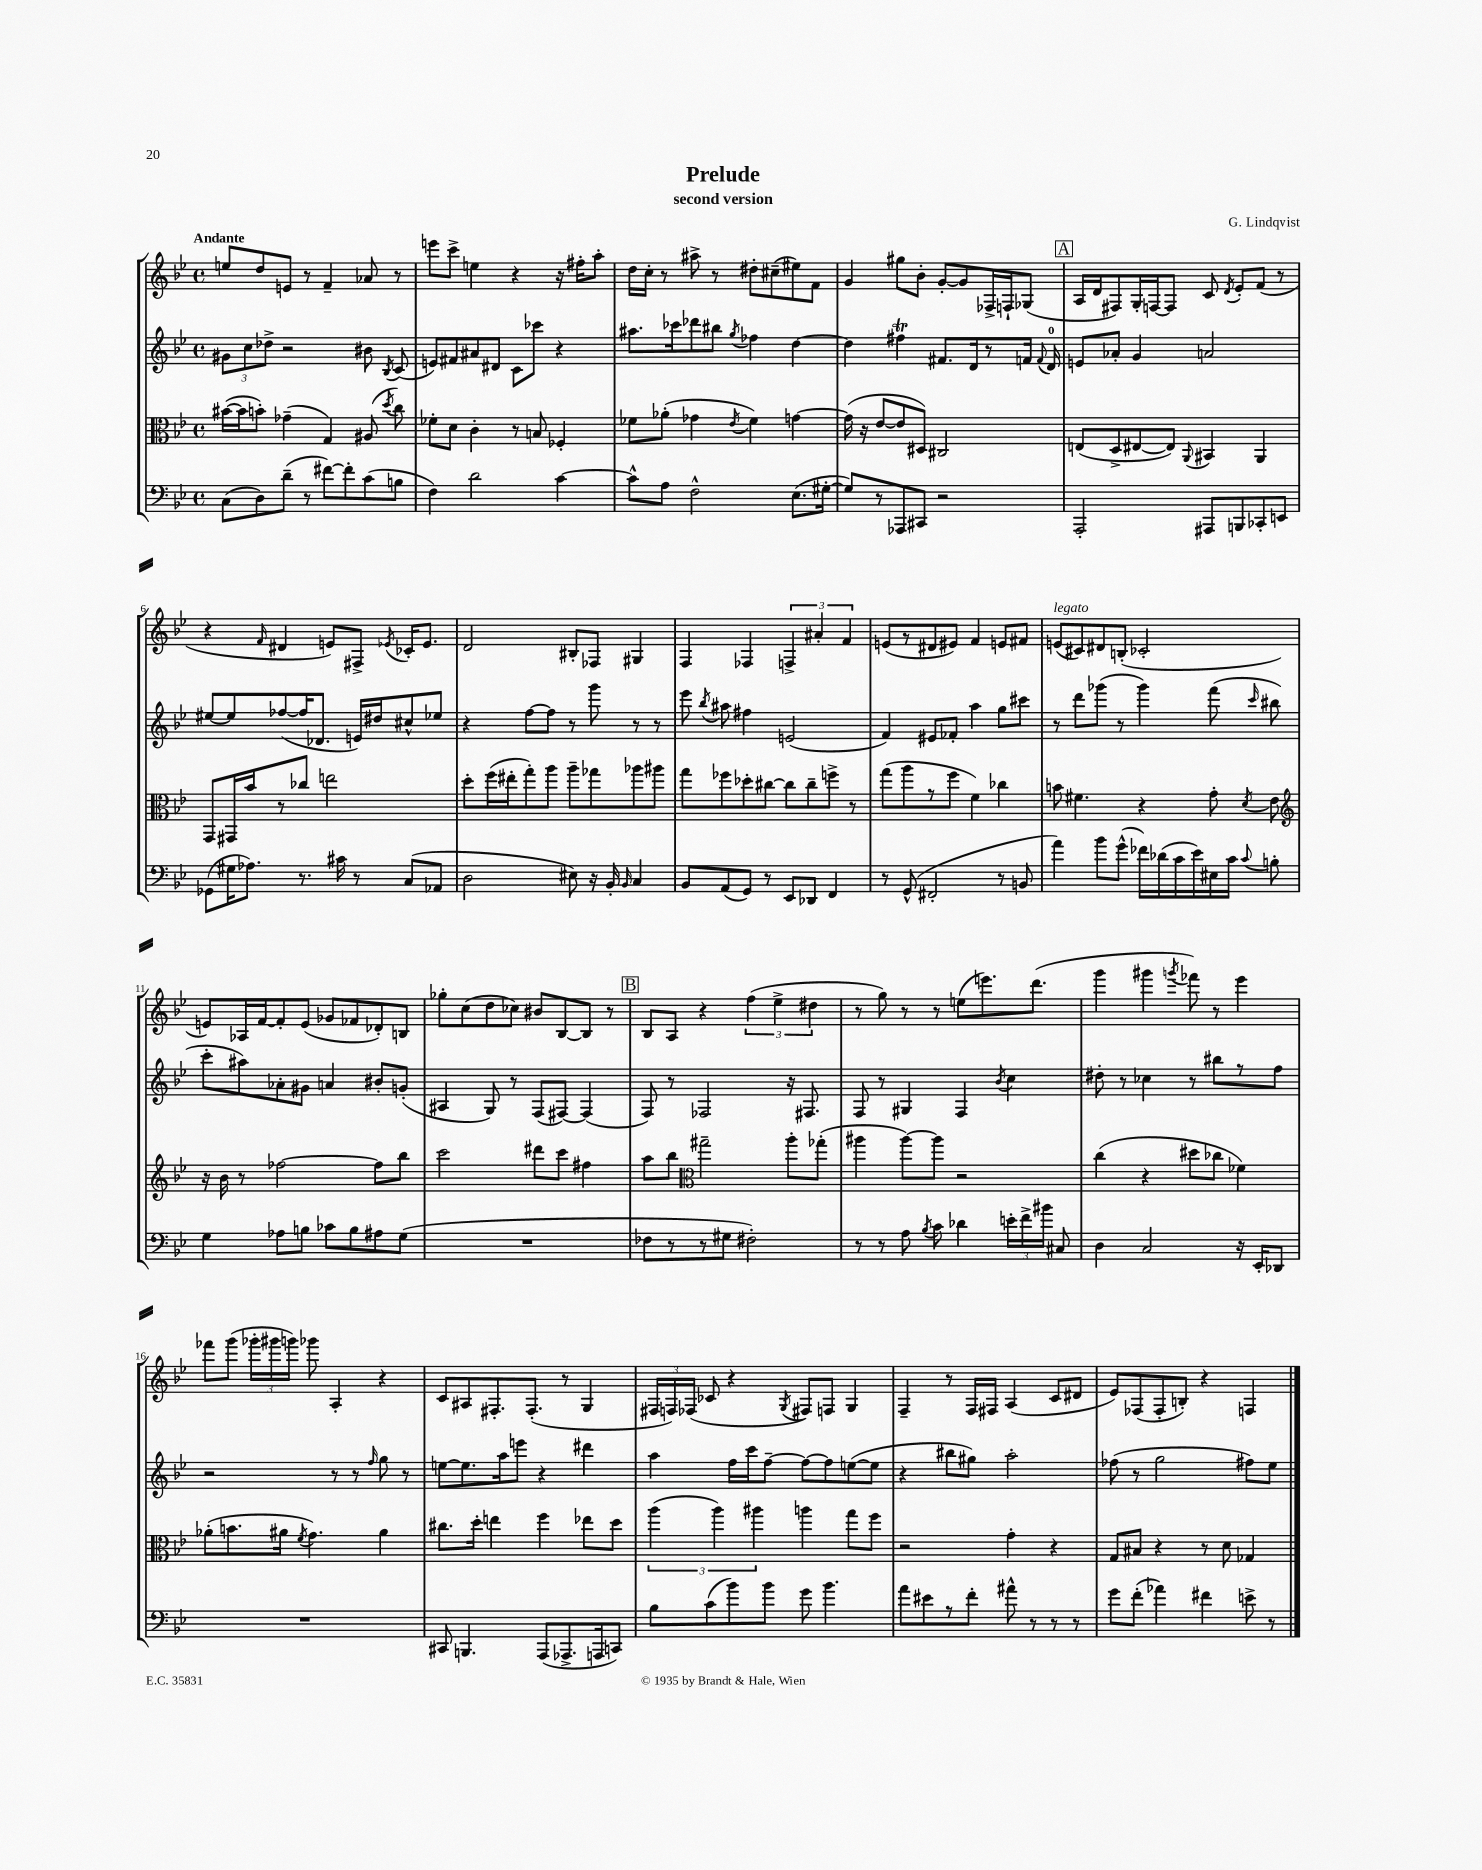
\header { title = "Prelude" composer = "G. Lindqvist" subtitle = "second version" }
<<
\new StaffGroup <<
\new Staff = "s0" {
    \clef treble \key bes \major \defaultTimeSignature \time 4/4 \tempo "Andante"
    \autoBeamOff e''8[ d''8 e'8] r8 f'4-- aes'8 r8 |
    e'''8[ c'''8]-> e''4 r4 r16 fis''16[-. a''8]-. |
    d''16[ c''16]-. r8 ais''8-> r8 dis''8[-. cis''8--( eis''8) f'8] |
    g'4 gis''8[ bes'8]-. g'8[~-. g'8 fes16-> f16-! ges8]( |
    \mark \markup { \box "A" } a16[ d'16 fis8) g16-. f16~ f8] c'8 \acciaccatura { d'8 } ees'8[-. f'8]( r8 |
    r4 \grace { f'16 } dis'4 e'8[) fis8]-> \acciaccatura { ees'8 } ces'16[-. ees'8.] |
    d'2 bis8[-. fes8] gis4 |
    f4 fes4 \tuplet 3/2 { f4-> ais'4-. f'4 } |
    e'8[( r8 dis'8 eis'8]) f'4 e'8[ fis'8] |
    e'8[^\markup { \italic "legato" }( cis'8) dis'8 b8]-.( ces'2-. |
    e'8[) aes16 f'16~ f'8-. e'8]( ges'8[ fes'8 des'8-.) b8] |
    ges''8[-. c''8( d''8 ces''8]) bis'8[ bes8~ bes8] r8 |
    \mark \markup { \box "B" } bes8[ a8] r4 \tuplet 3/2 { f''4( ees''4-> dis''4 } |
    r8 g''8) r8 r8 e''8[( e'''8.) d'''8.]( |
    g'''4 gis'''4 \acciaccatura { g'''8 } fes'''8) r8 ees'''4 |
    fes'''8[ g'''8]( \tuplet 3/2 { ges'''16[-. gis'''16 g'''16]) } ges'''8 a4-. r4 |
    c'8[ ais8 fis8.-. fis8.]-.( r8 g4 |
    \tuplet 3/2 { fis16[ f16) fes16]( } ces'8 r4 \acciaccatura { g8 } fis8[) f8] g4 |
    f4-- r8 f16[ fis16] a4( c'8[ dis'8] |
    ees'8[) fes8( fes8-. b8]-.) r4 f4 \bar "|." |
}
\new Staff = "s1" {
    \clef treble \key bes \major \defaultTimeSignature \time 4/4
    \autoBeamOff \tuplet 3/2 { gis'8[ c''8 des''8]-> } r2 bis'8 \acciaccatura { bes8 } c'8( |
    e'8[) fis'8 ais'8 dis'8] c'8[ ces'''8] r4 |
    ais''8.[ ces'''16 des'''8 bis''8] \acciaccatura { g''8 } fes''4 d''4~ |
    d''4 fis''4\trill fis'8.[ d'16 r8 f'16] \appoggiatura { f'8 } d'16-0 |
    \mark \markup { \box "A" } e'8[ aes'8]-. g'4 a'2 |
    eis''8[~ eis''8 fes''8~( fes''16 des'8.] e'16[) dis''16 cis''8-^ ees''8] |
    r4 f''8[~ f''8] r8 g'''8 r8 r8 |
    ees'''8 \acciaccatura { bes''8 } ais''8 fis''4 e'2( |
    f'4) eis'8[ fes'8]-. a''4 g''8[ cis'''8] |
    r8 d'''8[ ges'''8]( r8 ges'''4) f'''8( \grace { c'''16 } bis''8 |
    c'''8[-. ais''8) aes'8-. gis'8] a'4 bis'8[-. g'8]-.( |
    ais4 g8) r8 f8[( fis8]~) fis4( |
    \mark \markup { \box "B" } f8) r8 fes2 r16 fis8. |
    f8 r8 gis4 f4 \acciaccatura { bes'8 } c''4 |
    dis''8-. r8 ces''4 r8 bis''8[ r8 f''8] |
    r2 r8 r8 \grace { f''16 } g''8 r8 |
    e''8[~ e''8. a''16 e'''8] r4 dis'''4 |
    a''4 f''16[ c'''16 f''8]~-- f''8[~ f''8 e''8~( e''8] |
    r4 bis''8[ gis''8]) a''2-. |
    fes''8( r8 g''2 fis''8[) ees''8] \bar "|." |
}
\new Staff = "s2" {
    \clef alto \key bes \major \defaultTimeSignature \time 4/4
    \autoBeamOff bis'16[~( bis'16 b'8]-.) ges'4--( g4) ais8( \acciaccatura { d''8 } c''8) |
    fes'8[-. d'8] c'4-. r8 b8 fes4-. |
    fes'8[ aes'8]-.( ges'4 \acciaccatura { ees'8 } fes'4) g'4~ |
    g'16( r16 ees'8[~ ees'8 dis8]) cis2 |
    \mark \markup { \box "A" } e8[( d8-> eis8~ eis8]) \appoggiatura { a,8 } bis,4 a,4 |
    g,8[ gis,16 bes'16 r8 ces''8] e''2 |
    d''8[-. f''16( eis''16-. g''8-.) a''8] a''8[-- ges''8 aes''8 ais''8] |
    g''8[ fes''8 des''8-. cis''8]~ cis''8[ cis''8-- f''8]-> r8 |
    g''8[( a''8 r8 f''8] f'4) ces''4 |
    b'8 fis'4. r4 g'8-. \acciaccatura { d'8 } ees'8 |
    \clef treble r16 bes'16 r8 fes''2~ fes''8[ bes''8] |
    c'''2 dis'''8[ c'''8] fis''4 |
    \mark \markup { \box "B" } a''8[ bes''8] \clef alto gis''2-- a''8[-. ges''8]-.( |
    ais''4 ais''8[~) ais''8] r2 |
    c''4( r4 dis''8[ ces''8] fes'4) |
    aes'8[-.( b'8. ais'16] \acciaccatura { f'8 } g'4.) ais'4 |
    cis''8.[ d''16]-. e''4 f''4 ees''8[ d''8] |
    \tuplet 3/2 { a''4( a''4) ais''4 } a''4 g''8[ f''8] |
    r2 g'4-. r4 |
    g8[ bis8] r4 r8 d'8 ges4 \bar "|." |
}
\new Staff = "s3" {
    \clef bass \key bes \major \defaultTimeSignature \time 4/4
    \autoBeamOff c8[( d8) d'8]--( r8 fis'8[~) fis'8-. c'8( b8] |
    f4) d'2 c'4~ |
    c'8[-^ a8] f2-^ ees8.[( gis16]~-. |
    gis8[) r8 aes,,8 cis,8] r2 |
    \mark \markup { \box "A" } a,,2-. ais,,8[ b,,8 ces,8-. e,8] |
    ges,8[( gis16 aes8.]) r8. cis'16 r8 c8[( aes,8] |
    d2 eis8) r16 bes,16-. \grace { bes,16 } c4 |
    bes,8[ a,8( g,8]) r8 ees,8[ des,8] f,4 |
    r8 g,8-^( fis,2-. r8 b,8 |
    a'4) bes'8[ g'8]-^( fes'16[) des'16( c'16 ees'16) eis16 c'16] \appoggiatura { c'8 } b8-. |
    g4 aes8[ b8] ces'8[ b8 ais8 g8]( |
    R1 |
    \mark \markup { \box "B" } fes8[ r8 r8 gis8] fis2-.) |
    r8 r8 a8 \acciaccatura { bes8 } c'8 des'4 \tuplet 3/2 { e'16[-. f'16-> bis'16] } cis8 |
    d4 c2 r16 ees,16[-. des,8] |
    R1 |
    cis,8 b,,4. a,,8[( aes,,8.-> a,,16 c,8]) |
    bes8[ c'8( bes'8) bes'8] g'8 bes'4. |
    a'8[ eis'8 r8 f'8]-. ais'8-^ r8 r8 r8 |
    g'8[ f'8]-.( aes'4) fis'4 e'8-> r8 \bar "|." |
}
>>
>>
